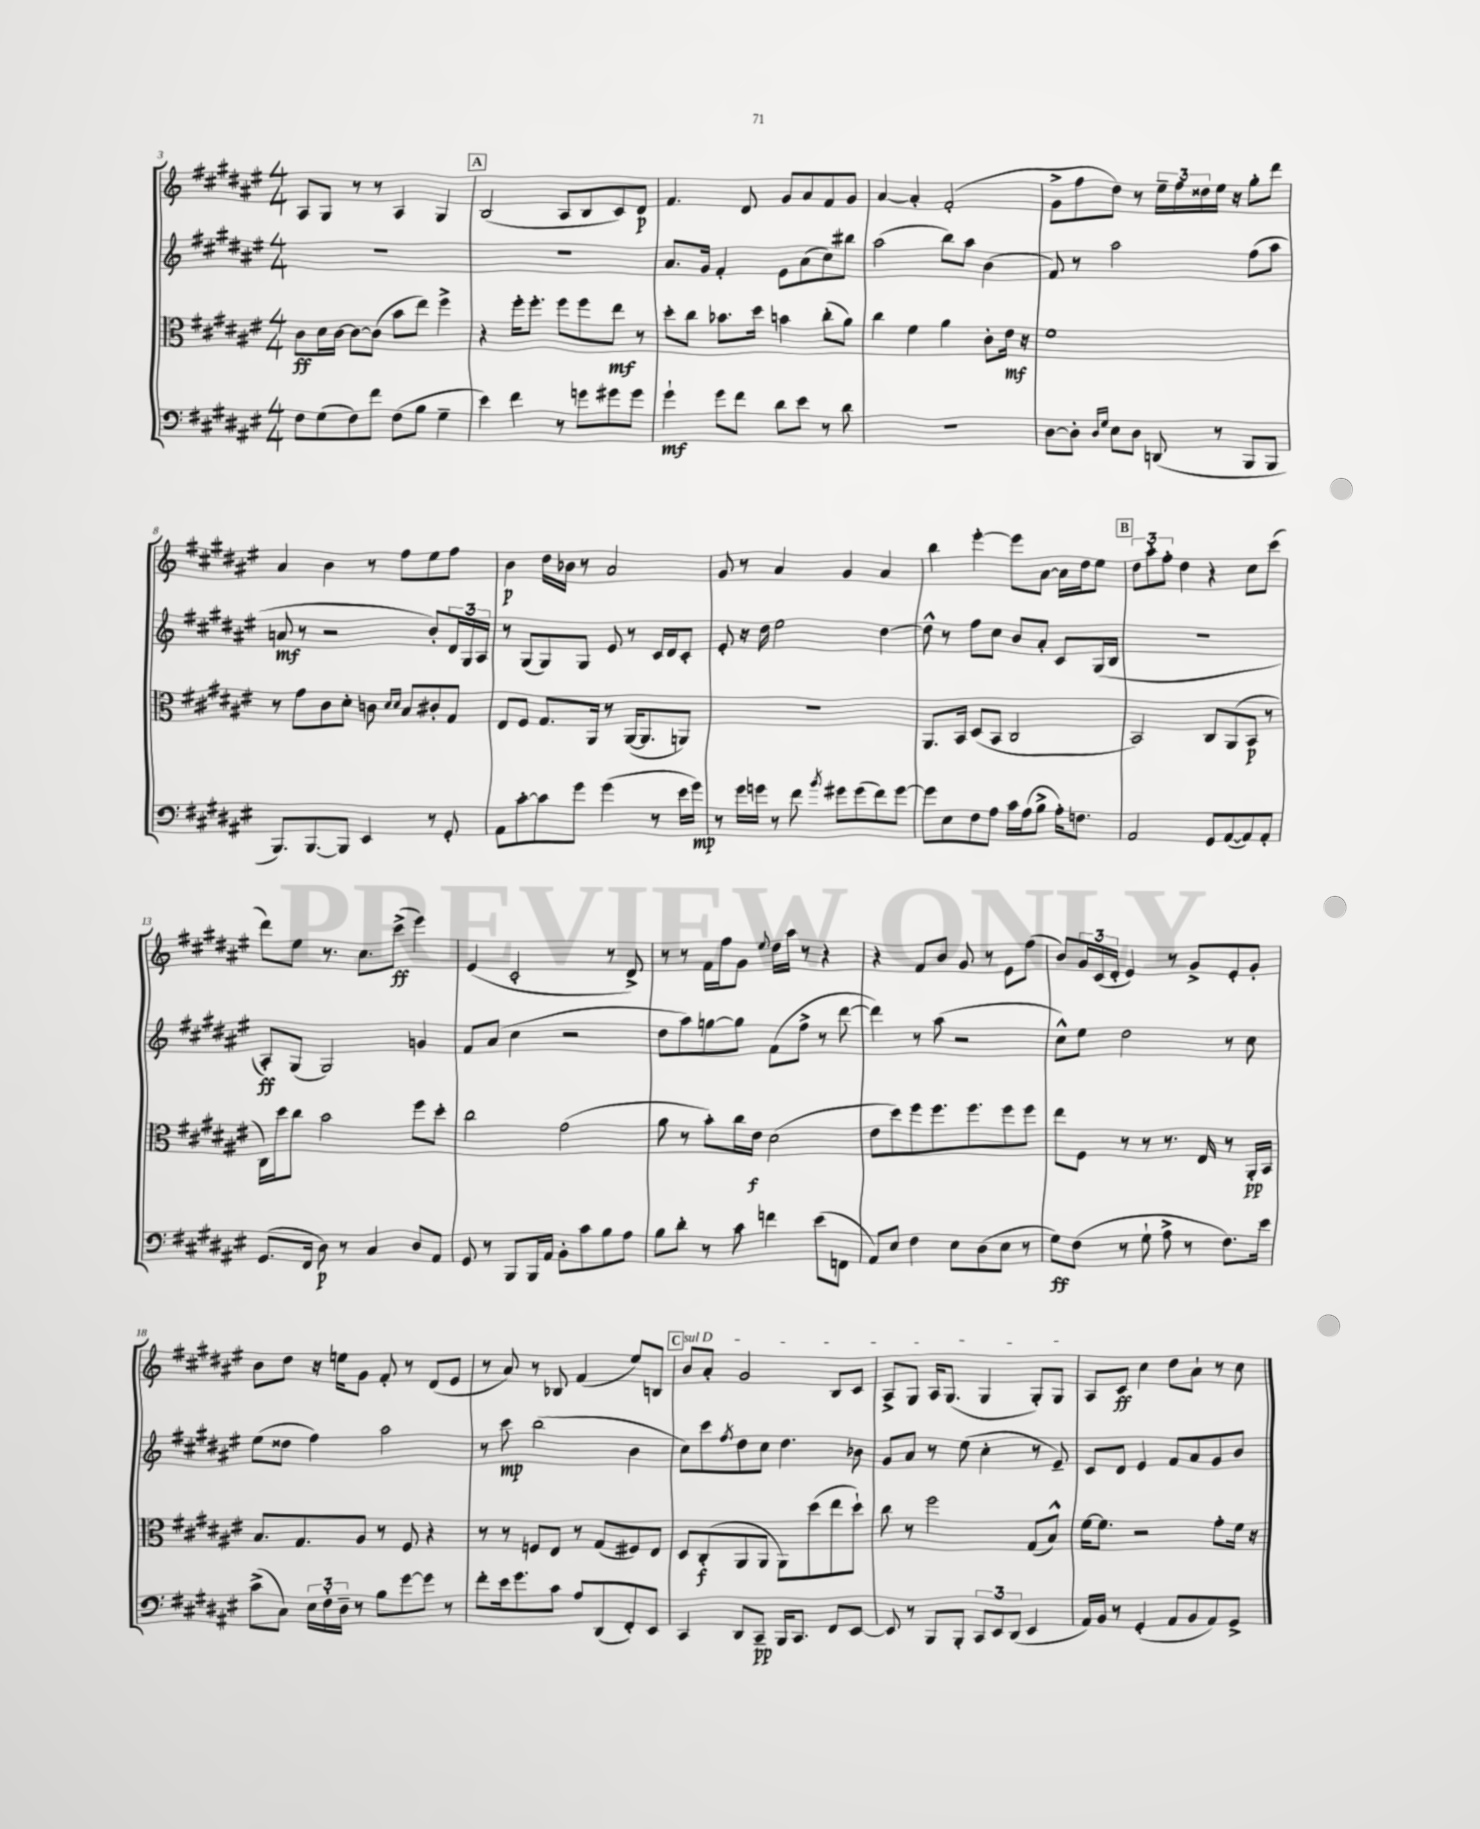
<<
\new StaffGroup <<
\new Staff = "s0" {
    \clef treble \key fis \major \numericTimeSignature \time 4/4
    ais8 gis8 r8 r8 ais4 gis4 |
    \mark \markup { \box "A" } b2( ais8 b8 cis'8) dis'8\p |
    fis'4. dis'8 gis'8 ais'8 fis'8 gis'8 |
    ais'4~ ais'4-. fis'2-.( |
    gis'8-> fis''8 dis''8) r8 \tuplet 3/2 { eis''16-- fis''16 disis''16 } eis''16 r16 gis''8-. dis'''8 |
    ais'4 b'4 r8 fis''8 eis''8 fis''8 |
    b'4\p dis''16 bes'16 r8 ais'2 |
    gis'8 r8 ais'4 gis'4 ais'4 |
    b''4 eis'''4~-. eis'''8 ais'8~ ais'16 dis''16 eis''8 |
    \mark \markup { \box "B" } \tuplet 3/2 { dis''8 ais''8-. fis''8-. } dis''4 r4 cis''8 cis'''8( |
    dis'''8) eis''8 r8. cis''8. cis'''8->\ff( eis'''4) |
    eis'4( cis'2-. r8 dis'8->) |
    r8 r8 fis'16 fis''16 gis'8 \appoggiatura { eis''8 } dis''16 ais''16 r8 r4 |
    r4 fis'8 b'8 gis'8 r8 eis'8 fis''8( |
    b'8) \tuplet 3/2 { gis'16 cis'16( dis'16-. } eis'4) r8 gis'8-> eis'8-. gis'8-. |
    b'8 dis''8 r16 e''16 gis'8 fis'8-. r8 dis'8( eis'8 |
    r8 ais'8) r8 bes8 fis'4( eis''8) b8 |
    \mark \markup { \box "C" } \once \override TextSpanner.bound-details.left.text = \markup { \italic "sul D" } b'8\startTextSpan ais'8-. gis'2 b8 cis'8 |
    ais8-> gis8 ais16 gis8.( gis4 gis8-.) gis8\stopTextSpan |
    ais8 cis'8\ff cis''4 dis''8 ais'8-! r8 cis''8 \bar "|." |
}
\new Staff = "s1" {
    \clef treble \key fis \major \numericTimeSignature \time 4/4
    R1 |
    \mark \markup { \box "A" } R1 |
    ais'8. gis'16 fis'4-. eis'8 ais'8( cis''8) bis''8 |
    ais''2( b''8) ais''8 b'4( |
    fis'8) r8 ais''2 fis''8( ais''8 |
    a'8\mf r8 r2 b'8-.) \tuplet 3/2 { dis'16 gis16 ais16 } |
    r8 gis8( gis8) gis8 eis'8 r8 cis'16 dis'16 cis'8-. |
    eis'8-. r16 dis''16 eis''2 dis''4~ |
    dis''8-^ r8 fis''8 cis''8 b'8 ais'8-. cis'8 gis16( b16 |
    \mark \markup { \box "B" } r1 |
    ais8-.\ff) gis8( gis2) g'4 |
    fis'8 ais'8( cis''4 r2 |
    dis''8 ais''8) g''8~ g''8 fis'8( fis''8-> r8 dis'''8~ |
    dis'''4) r8 ais''8( r2 |
    cis''8-^) eis''8 dis''2 r8 cis''8 |
    eis''8( disis''8 fis''4) ais''2 |
    r8 cis'''8\mp b''2( b'4 |
    \mark \markup { \box "C" } cis''8) cis'''8 \acciaccatura { fis''8 } dis''8 cis''8 dis''4. bes'8 |
    gis'8 ais'8 r8 eis''8( cis''4-. r8 eis'8--) |
    cis'8 dis'8 eis'4 fis'8 ais'8 gis'8 b'8 \bar "|." |
}
\new Staff = "s2" {
    \clef alto \key fis \major \numericTimeSignature \time 4/4
    cis'8\ff dis'16 cis'16~ cis'8~ cis'8( b'8 eis''8) fis''4-> |
    \mark \markup { \box "A" } r4 fis''16-. fis''8.-. fis''8 fis''8 eis''8\mf r8 |
    dis''8-. cis''8 bes'8. dis''16 b'4 cis''8-.( ais'8) |
    cis''4 fis'4 ais'4 cis'8-. eis'16\mf r16 |
    fis'1 |
    r8 gis'8 cis'8 dis'8-. c'8 \grace { dis'16 dis'16 } b8 cis'8-. gis8 |
    eis8 fis8 gis8. ais,16 r8 ais,16~( ais,8. a,8) |
    R1 |
    ais,8. b,16 dis8( b,8 cis2 |
    \mark \markup { \box "B" } b,2) cis8 ais,8( b,8\p r8 |
    cis16) dis''16 cis''8 b'2 fis''8 dis''8-. |
    cis''2 gis'2( |
    ais'8 r8 b'8-.) cis''16 eis'16\f dis'2( |
    eis'8 dis''8) fis''8 fis''8. fis''8. fis''8 fis''8 |
    eis''8 fis8 r8 r8 r8. eis16 r8 ais,16-.\pp b,16 |
    b8. gis8. ais8 r8 fis8 r4 |
    r8 r8 f8 eis8 r8 gis8( fis8) eis8 |
    \mark \markup { \box "C" } dis8 cis8-.\f( ais,8 ais,8 ais,8) dis''8( eis''8 dis''8-!) |
    cis''8 r8 fis''2 gis8( b8-^) |
    fis'16~ fis'8. r2 gis'8-. fis'16 r16 \bar "|." |
}
\new Staff = "s3" {
    \clef bass \key fis \major \numericTimeSignature \time 4/4
    fis8 gis8( fis8) fis'8 fis8( b8 gis4-- |
    \mark \markup { \box "A" } eis'4) fis'4 r8 g'8 gis'8 gis'8 |
    gis'4-!\mf gis'8 fis'8 dis'8 eis'8 r8 dis'8 |
    R1 |
    dis8~ dis8-. \grace { dis16 gis16 } eis8 dis8 d,8( r8 b,,8 b,,8 |
    b,,8.) b,,8.~ b,,8 eis,4 r8 gis,8-. |
    ais,8 cis'8~-. cis'8 gis'8 gis'4( r8 eis'16 gis'16\mp) |
    r8 gis'16 g'16 r8 fis'8 \acciaccatura { b'8 } gis'8 gis'8( fis'8) gis'8~ |
    gis'8 eis8 fis8 ais8 cis'16 ais16( b8-> ais16-.) f8. |
    \mark \markup { \box "B" } ais,2 gis,8 ais,8~( ais,8) ais,8-. |
    gis,8.( fis,16 dis8\p) r8 cis4 dis8 ais,8 |
    gis,8 r8 b,,8 b,,16 ais,16 b,8-. cis'8 b8 ais8 |
    b8 dis'8-. r8 cis'8 f'4 eis'8( f,8 |
    ais,8) eis8 fis4 eis8 dis8( eis8 r8 |
    gis8\ff) fis8( r8 gis8-! ais8-> r8 fis8.) eis'16 |
    cis'8->( cis8) \tuplet 3/2 { eis16 fis16-. dis16-- } r8 b8 gis'8~ gis'8 r8 |
    fis'8-. eis'16 gis'8. cis'8 ais8 dis,8( fis,8-.) eis,8 |
    \mark \markup { \box "C" } cis,4 dis,8 cis,8--\pp b,,16 cis,8. fis,8 eis,8~ |
    eis,8 r8 b,,8 b,,8-. \tuplet 3/2 { cis,8 eis,8 dis,8( } eis,4 |
    ais,16) b,16 r8 gis,4-.( ais,8 b,8 ais,8) gis,8-> \bar "|." |
}
>>
>>
\layout { \context { \Score currentBarNumber = #3 } }
